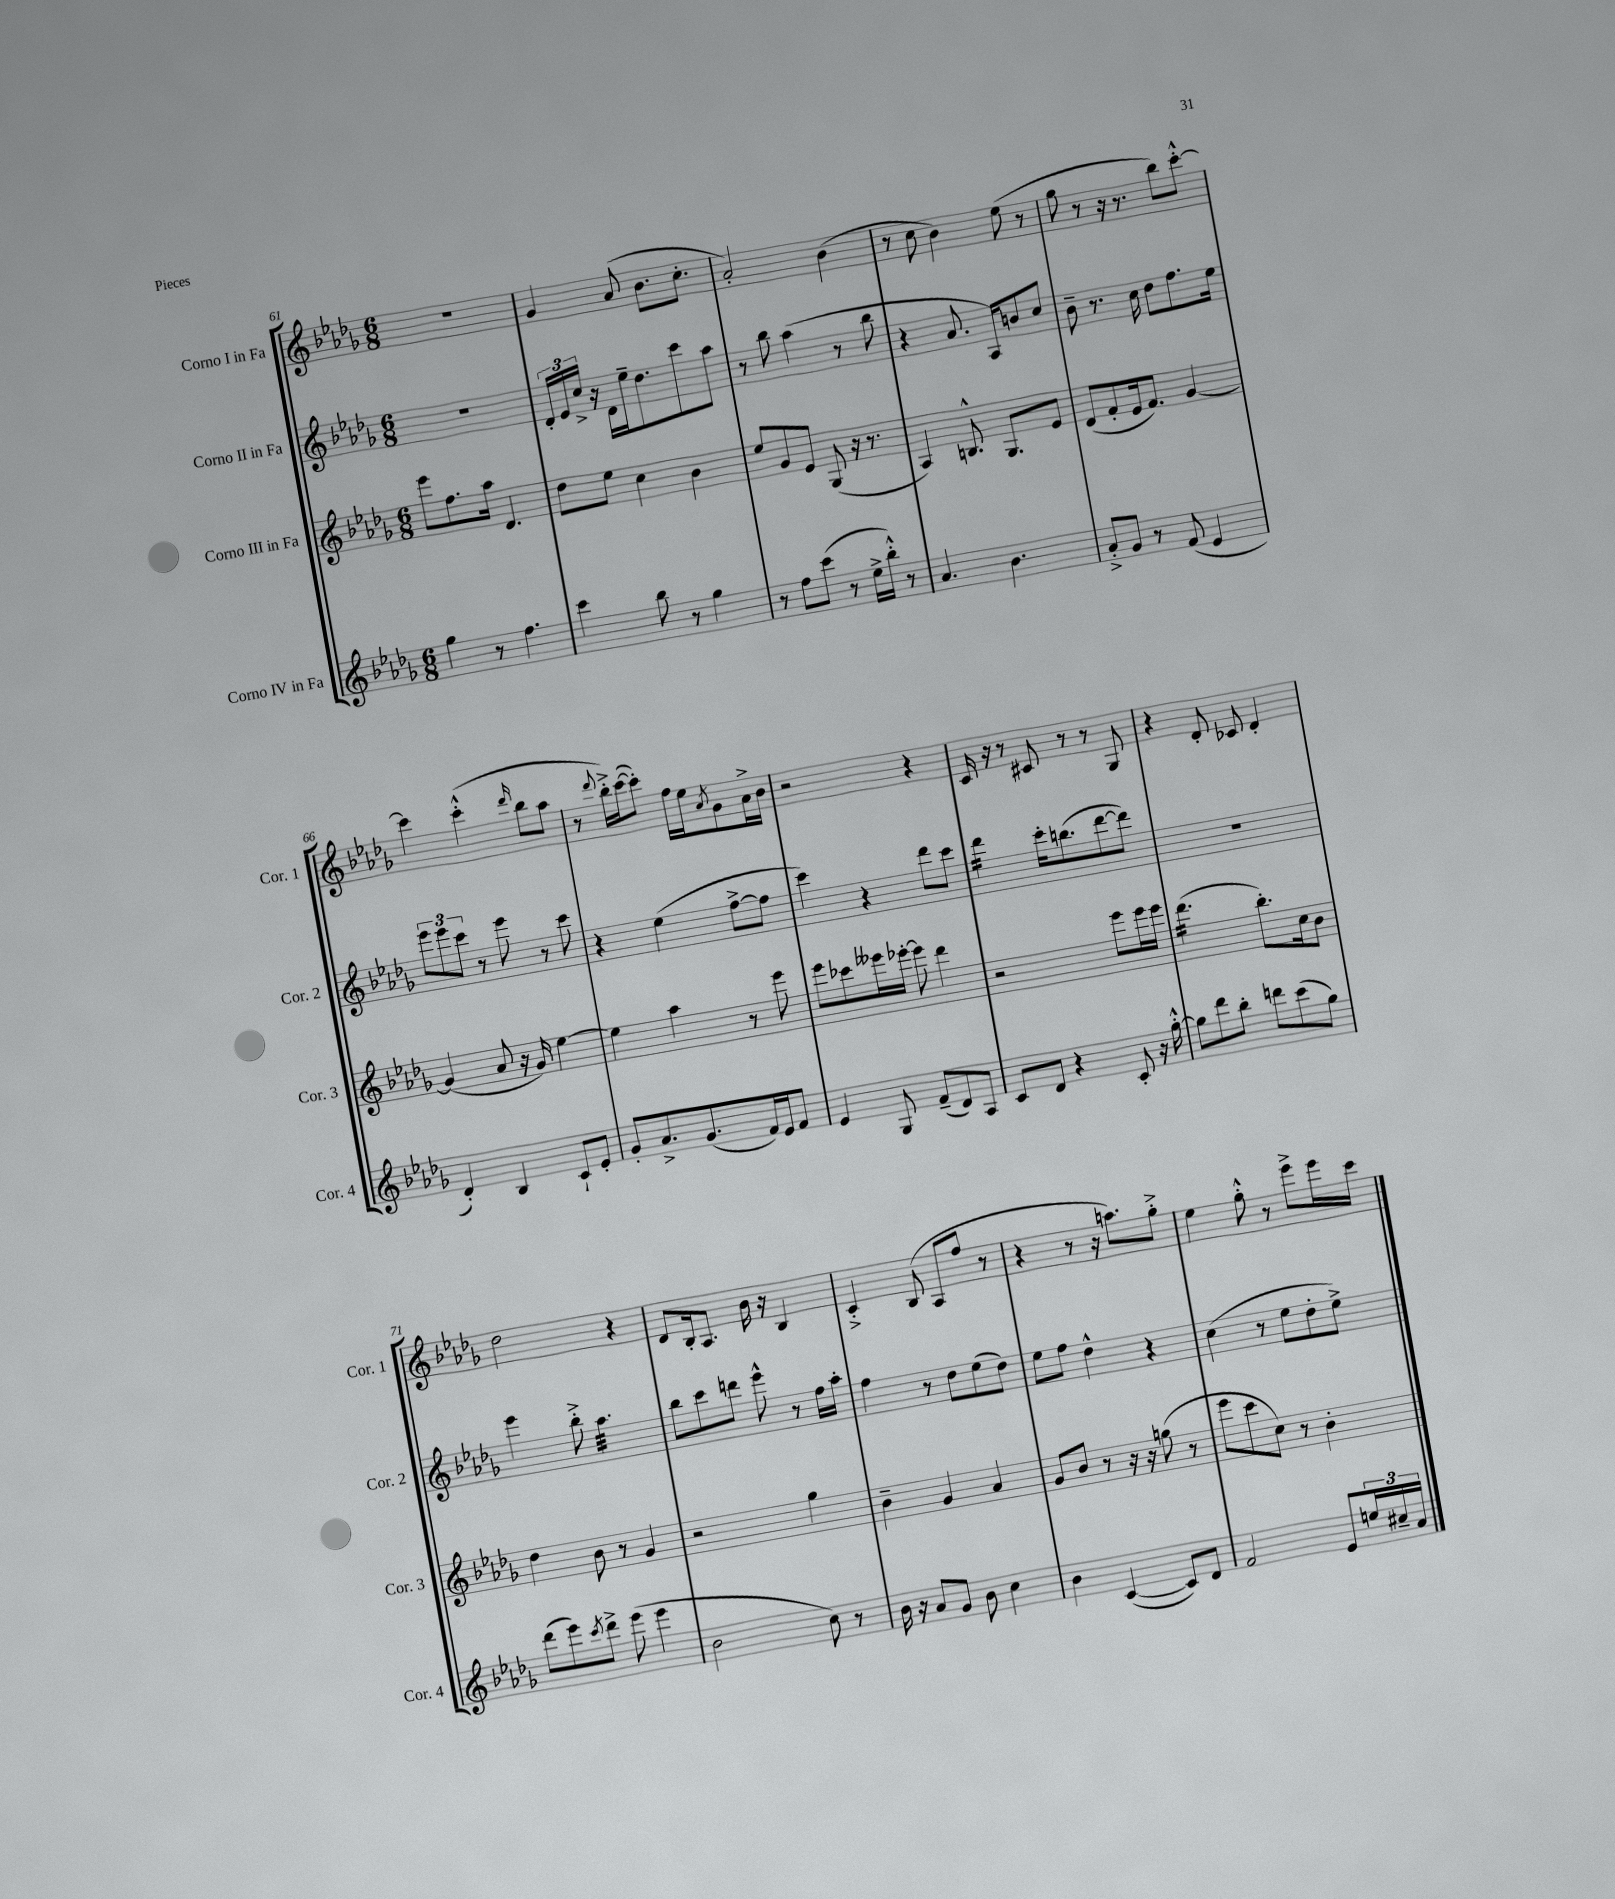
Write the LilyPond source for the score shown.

<<
\new StaffGroup <<
\new Staff = "s0" \with { instrumentName = "Corno I in Fa" shortInstrumentName = "Cor. 1" } {
    \clef treble \key des \major \numericTimeSignature \time 6/8
    R2. |
    ges'4 aes'8( bes'8. c''8.-. |
    aes'2-.) bes'4( |
    r8 c''8 bes'4) ees''8( r8 |
    ges''8 r8 r16 r8. bes''8) c'''8~-.-^ |
    c'''4 c'''4-.-^( \grace { des'''16 } bes''8 aes''8 |
    r8 \appoggiatura { des'''8 } bes''16-.->) c'''16~( c'''8-.) f''16 ees''16 \acciaccatura { aes'8 } ges'8 aes'16-> bes'16 |
    r2 r4 |
    c'16 r16 r8 cis'8 r8 r8 ges8 |
    r4 des'8-. ces'8 des'4-. |
    des''2 r4 |
    des'8 bes16-. aes8. bes'16 r16 bes4 |
    c'4-.-> bes8( aes8 f''8 r8 |
    r4 r8 r16 a''8.) ges''8-.-> |
    ees''4 ges''8-.-^ r8 ees'''8-> ees'''16 c'''16 \bar "|." |
}
\new Staff = "s1" \with { instrumentName = "Corno II in Fa" shortInstrumentName = "Cor. 2" } {
    \clef treble \key des \major \numericTimeSignature \time 6/8
    R2. |
    \tuplet 3/2 { des'16-. ees'16 c''16-> } r16 des'16 ees''16-- des''8. c'''8 aes''8 |
    r8 bes''8 aes''4( r8 bes''8 |
    r4 aes'8. aes16) b'8 c''8 |
    bes'8-- r8. c''16 des''8 f''8. ees''16 |
    \tuplet 3/2 { ees'''8 ees'''8 c'''8 } r8 ees'''8 r8 c'''8 |
    r4 ees''4( f''8~-> f''8 |
    c'''4) r4 des'''8 c'''8 |
    des'''4:16 c'''16-. b''8.( des'''8~ des'''8) |
    R2. |
    ees'''4 bes''8-.-> aes''4.:32 |
    bes''8 c'''8 d'''8 ees'''8-^ r8 f''16 aes''16-. |
    f''4 r8 des''8 ees''8( des''8) |
    ees''8 f''8 des''4-^ r4 |
    c''4( r8 ees''8 des''8-. ees''8->) \bar "|." |
}
\new Staff = "s2" \with { instrumentName = "Corno III in Fa" shortInstrumentName = "Cor. 3" } {
    \clef treble \key des \major \numericTimeSignature \time 6/8
    ees'''8 f''8. aes''16 des'4. |
    des''8 ees''8 c''4 bes'4 |
    ees''8 ges'8 ees'8 ges8( r16 r8. |
    aes4) b8.-^ ges8. ees'8 |
    des'8( f'8-. ees'16 f'8.) ges'4~ |
    ges'4( aes'8 r16 ges'16) ees''4~ |
    ees''4 aes''4 r8 ees'''8 |
    ees'''8 ces'''8 eeses'''16 ees'''16~-. ees'''8 des'''4 |
    r2 ees'''8 ees'''16 ees'''16 |
    des'''4.:16( bes''8.-.) c''16 bes'8 |
    des''4 bes'8 r8 ges'4 |
    r2 ges''4 |
    bes'4-- ges'4 aes'4 |
    ges'8 bes'8 r8 r16 r16 g''8( r8 |
    ees'''8 c'''8 c''8) r8 bes'4-. \bar "|." |
}
\new Staff = "s3" \with { instrumentName = "Corno IV in Fa" shortInstrumentName = "Cor. 4" } {
    \clef treble \key des \major \numericTimeSignature \time 6/8
    ges''4 r8 f''4. |
    c'''4 bes''8 r8 ges''4 |
    r8 f''8 c'''8( r8 ees''16-> bes''16-.-^) r8 |
    aes'4. bes'4. |
    aes'8-.-> ges'8 r8 f'8( ees'4 |
    des'4-.) bes4 c'8-! ees'8-. |
    ges'8-. aes'8.-> ges'8.( f'16) ees'16 f'8 |
    ees'4 ges8 f'8--( des'8) aes8 |
    c'8 des'8 r4 c'8-. r16 ges''16~-.-^ |
    ges''8 des'''8 bes''8-. d'''8 c'''8( ges''8) |
    des'''8( ees'''8) \acciaccatura { c'''8 } des'''8-> ees'''8( ees'''4 |
    bes'2 c''8) r8 |
    bes'16 r16 aes'8 ges'8 bes'8 c''4 |
    bes'4 c'4~( c'8) des'8 |
    f'2 ees'8 \tuplet 3/2 { e''16 cis''16-- aes'16 } \bar "|." |
}
>>
>>
\layout { \context { \Score currentBarNumber = #61 } }
